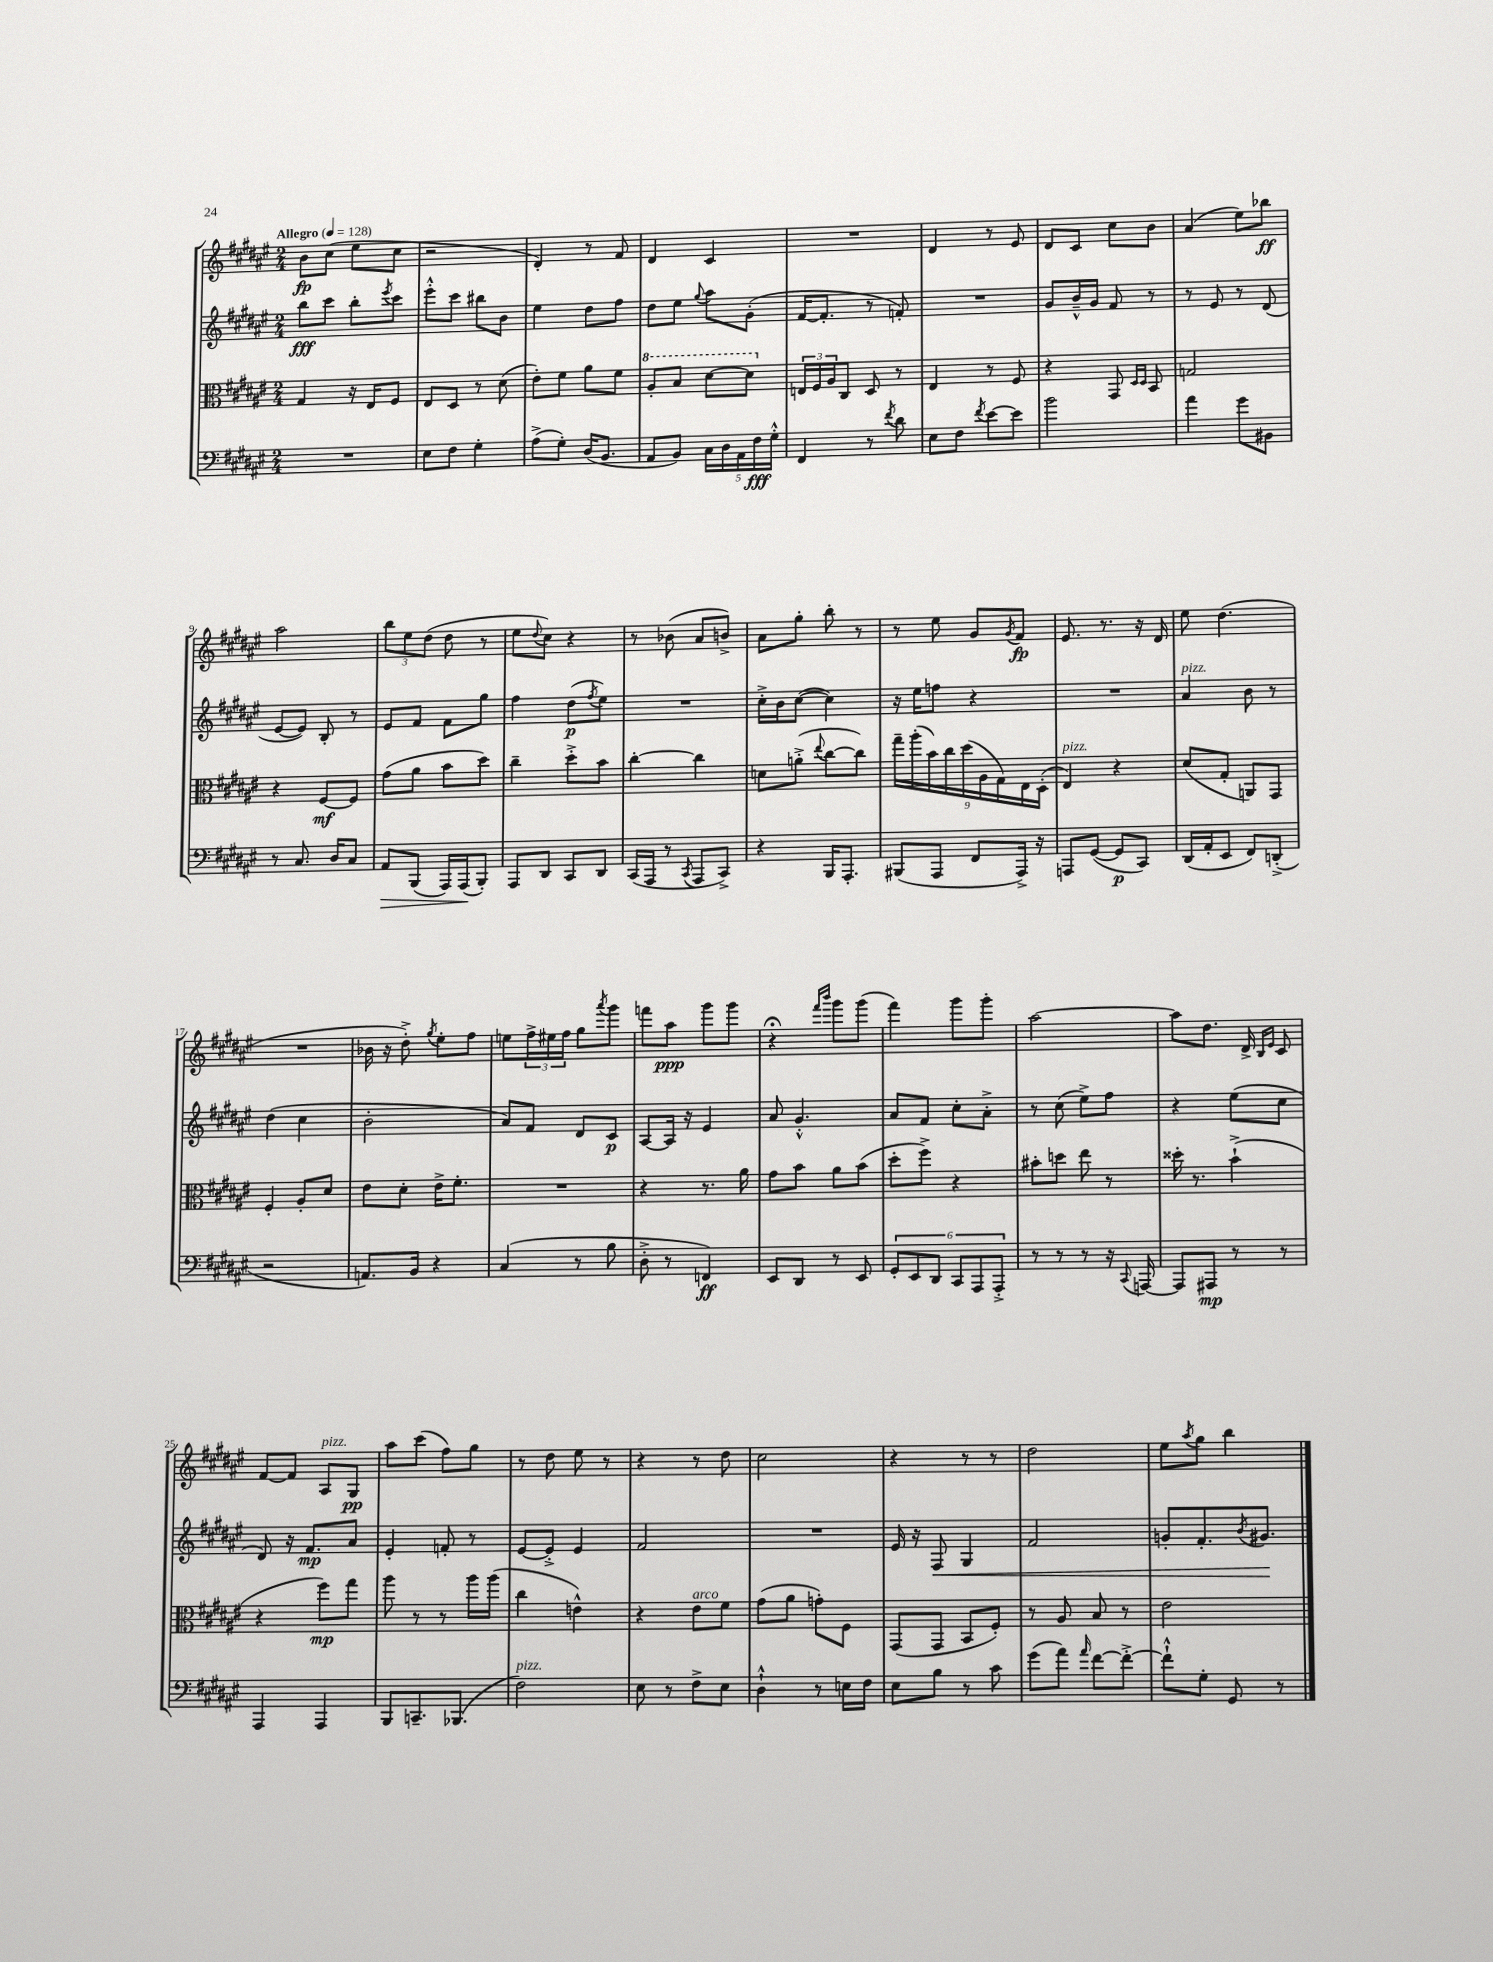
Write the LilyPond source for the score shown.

<<
\new StaffGroup <<
\new Staff = "s0" {
    \clef treble \key fis \major \numericTimeSignature \time 2/4 \tempo "Allegro" 4 = 128
    b'8\fp cis''8( eis''8 cis''8 |
    r2 |
    dis'4-.) r8 fis'8 |
    dis'4 cis'4 |
    R2 |
    dis'4 r8 eis'8 |
    dis'8 cis'8 cis''8 b'8 |
    ais'4( eis''8) bes''8\ff |
    ais''2 |
    \tuplet 3/2 { b''8 eis''8 dis''8( } dis''8 r8 |
    eis''8 \appoggiatura { dis''8 } cis''8) r4 |
    r8 bes'8( ais'8 b'8->) |
    ais'8 gis''8-. b''8-. r8 |
    r8 eis''8 gis'8 \acciaccatura { gis'8 } fis'8\fp |
    eis'8. r8. r16 dis'16 |
    eis''8 dis''4.( |
    R2 |
    bes'16 r16 dis''8-.->) \acciaccatura { gis''8 } eis''8-. fis''8 |
    e''8 \tuplet 3/2 { fis''16-> eis''16 fis''16 } gis''8 \acciaccatura { ais'''8 } gis'''8 |
    f'''8 ais''8\ppp gis'''8 gis'''8 |
    r4\fermata \grace { fis'''16 b'''16 } gis'''8 gis'''8( |
    fis'''4) gis'''8 gis'''8-. |
    ais''2~ |
    ais''8 dis''8. dis'16-> \grace { b16 eis'16 } cis'8 |
    fis'8~ fis'8 ais8^\markup { \italic "pizz." } gis8\pp |
    ais''8 cis'''8( fis''8) gis''8 |
    r8 dis''8 eis''8 r8 |
    r4 r8 dis''8 |
    cis''2 |
    r4 r8 r8 |
    dis''2 |
    eis''8 \acciaccatura { ais''8 } gis''8 b''4 \bar "|." |
}
\new Staff = "s1" {
    \clef treble \key fis \major \numericTimeSignature \time 2/4
    b''8\fff cis'''8 b''8-. \acciaccatura { eis'''8 } cis'''8 |
    eis'''8-.-^ cis'''8 bis''8 b'8 |
    eis''4 dis''8 fis''8 |
    dis''8 eis''8 \appoggiatura { gis''8 } ais''8 gis'8-.( |
    fis'16~ fis'8.-. r8 f'8-.) |
    R2 |
    gis'8 b'16---^ gis'16 fis'8 r8 |
    r8 eis'8 r8 dis'8( |
    eis'8~ eis'8) b8-. r8 |
    eis'8 fis'8 fis'8 gis''8 |
    fis''4 dis''8\p( \acciaccatura { fis''8 } eis''8) |
    R2 |
    cis''16-.-> b'16 cis''8~( cis''4) |
    r16 eis''16 f''8 r4 |
    R2 |
    ais'4^\markup { \italic "pizz." } b'8 r8 |
    dis''4( cis''4 |
    b'2-. |
    ais'8) fis'8 dis'8 cis'8\p |
    ais8~ ais16 r16 eis'4 |
    ais'8 gis'4.-.-^ |
    ais'8 fis'8 cis''8-. ais'8-.-> |
    r8 cis''8( eis''8->) fis''8 |
    r4 eis''8( cis''8 |
    dis'8) r16 fis'8.\mp ais'8 |
    eis'4-. f'8-. r8 |
    eis'8~ eis'8-.-> eis'4 |
    fis'2 |
    R2 |
    eis'16 r16 fis8\< gis4 |
    fis'2 |
    g'8-. fis'8.-. \acciaccatura { b'8 } gis'8.\! \bar "|." |
}
\new Staff = "s2" {
    \clef alto \key fis \major \numericTimeSignature \time 2/4
    gis4 r16 eis16 fis8 |
    eis8 dis8 r8 dis'8( |
    eis'8-.) fis'8 ais'8 fis'8 |
    \ottava #1 ais'8-. b'8 dis''8~ dis''8 \ottava #0 |
    \tuplet 3/2 { e16 fis16 ais16 } cis8 dis8 r8 |
    eis4 r8 fis8 |
    r4 gis,8 \grace { dis16 dis16 } b,8 |
    g2 |
    r4 fis8~\mf fis8 |
    gis'8( ais'8 b'8 dis''8) |
    cis''4-- dis''8-.-> b'8 |
    cis''4~-. cis''4 |
    d'8 a'8-.->( \appoggiatura { eis''8 } cis''8~ cis''8) |
    \tuplet 9/8 { gis''16-- ais''16-.( b'16) cis''16 dis''16( ais16 gis16) eis16 dis16-.( } |
    eis4^\markup { \italic "pizz." }) r4 |
    dis'8( gis8-. a,8) gis,8 |
    fis4-. ais8-. dis'8 |
    eis'8 dis'8-. eis'16-> fis'8.-. |
    R2 |
    r4 r8. ais'16 |
    gis'8 b'8 ais'8 b'8( |
    dis''8-. fis''8->) r4 |
    bis'8-. d''8 eis''8 r8 |
    disis''16-. r8. b'4-!->( |
    r4 fis''8\mp) gis''8 |
    ais''8 r8 r8 ais''16 ais''16( |
    cis''4 e'4-^) |
    r4 eis'8^\markup { \italic "arco" } fis'8 |
    gis'8( ais'8 g'8-.) fis8 |
    gis,8( gis,8 b,8 fis8-.) |
    r8 ais8 b8 r8 |
    eis'2 \bar "|." |
}
\new Staff = "s3" {
    \clef bass \key fis \major \numericTimeSignature \time 2/4
    R2 |
    eis8 fis8 gis4-. |
    ais8->( gis8-.) dis16( b,8. |
    ais,8 b,8) \tuplet 5/4 { cis16 dis16 ais,16 fis16\fff gis16-.-^ } |
    fis,4 r8 \acciaccatura { fis'8 } dis'8 |
    eis8 fis8 \acciaccatura { fis'8 } eis'8~ eis'8 |
    b'2 |
    ais'4 gis'8 bis,8 |
    r8 cis8. dis16 cis8 |
    ais,8\> b,,8( ais,,16) ais,,16\!( b,,8-.) |
    ais,,8 dis,8 cis,8 dis,8 |
    cis,16( ais,,16 r8 \acciaccatura { cis,8 } ais,,8 cis,8->) |
    r4 b,,16 ais,,8.-. |
    bis,,8( ais,,8 fis,8 ais,,16->) r16 |
    a,,8 gis,8~( gis,8\p cis,8) |
    dis,16( ais,16-. eis,8 fis,8) d,8-.->( |
    r2 |
    a,8.) b,16 r4 |
    cis4( r8 b8 |
    dis8-.-> r8 f,4\ff) |
    eis,8 dis,8 r8 eis,8 |
    \tuplet 6/4 { gis,8-. eis,8 dis,8 cis,8 ais,,8 ais,,8-.-> } |
    r8 r8 r8 r16 \appoggiatura { cis,8 } a,,16~ |
    a,,8 ais,,8\mp r8 r8 |
    ais,,4 ais,,4 |
    b,,8 c,8.-- bes,,8.( |
    fis2^\markup { \italic "pizz." }) |
    eis8 r8 fis8-> eis8 |
    dis4-!-^ r8 e16 fis16 |
    eis8 b8 r8 cis'8 |
    gis'8( ais'8) \grace { ais'16 } fis'8~ fis'8~-.-> |
    fis'8-!-^ gis8-. gis,8 r8 \bar "|." |
}
>>
>>
